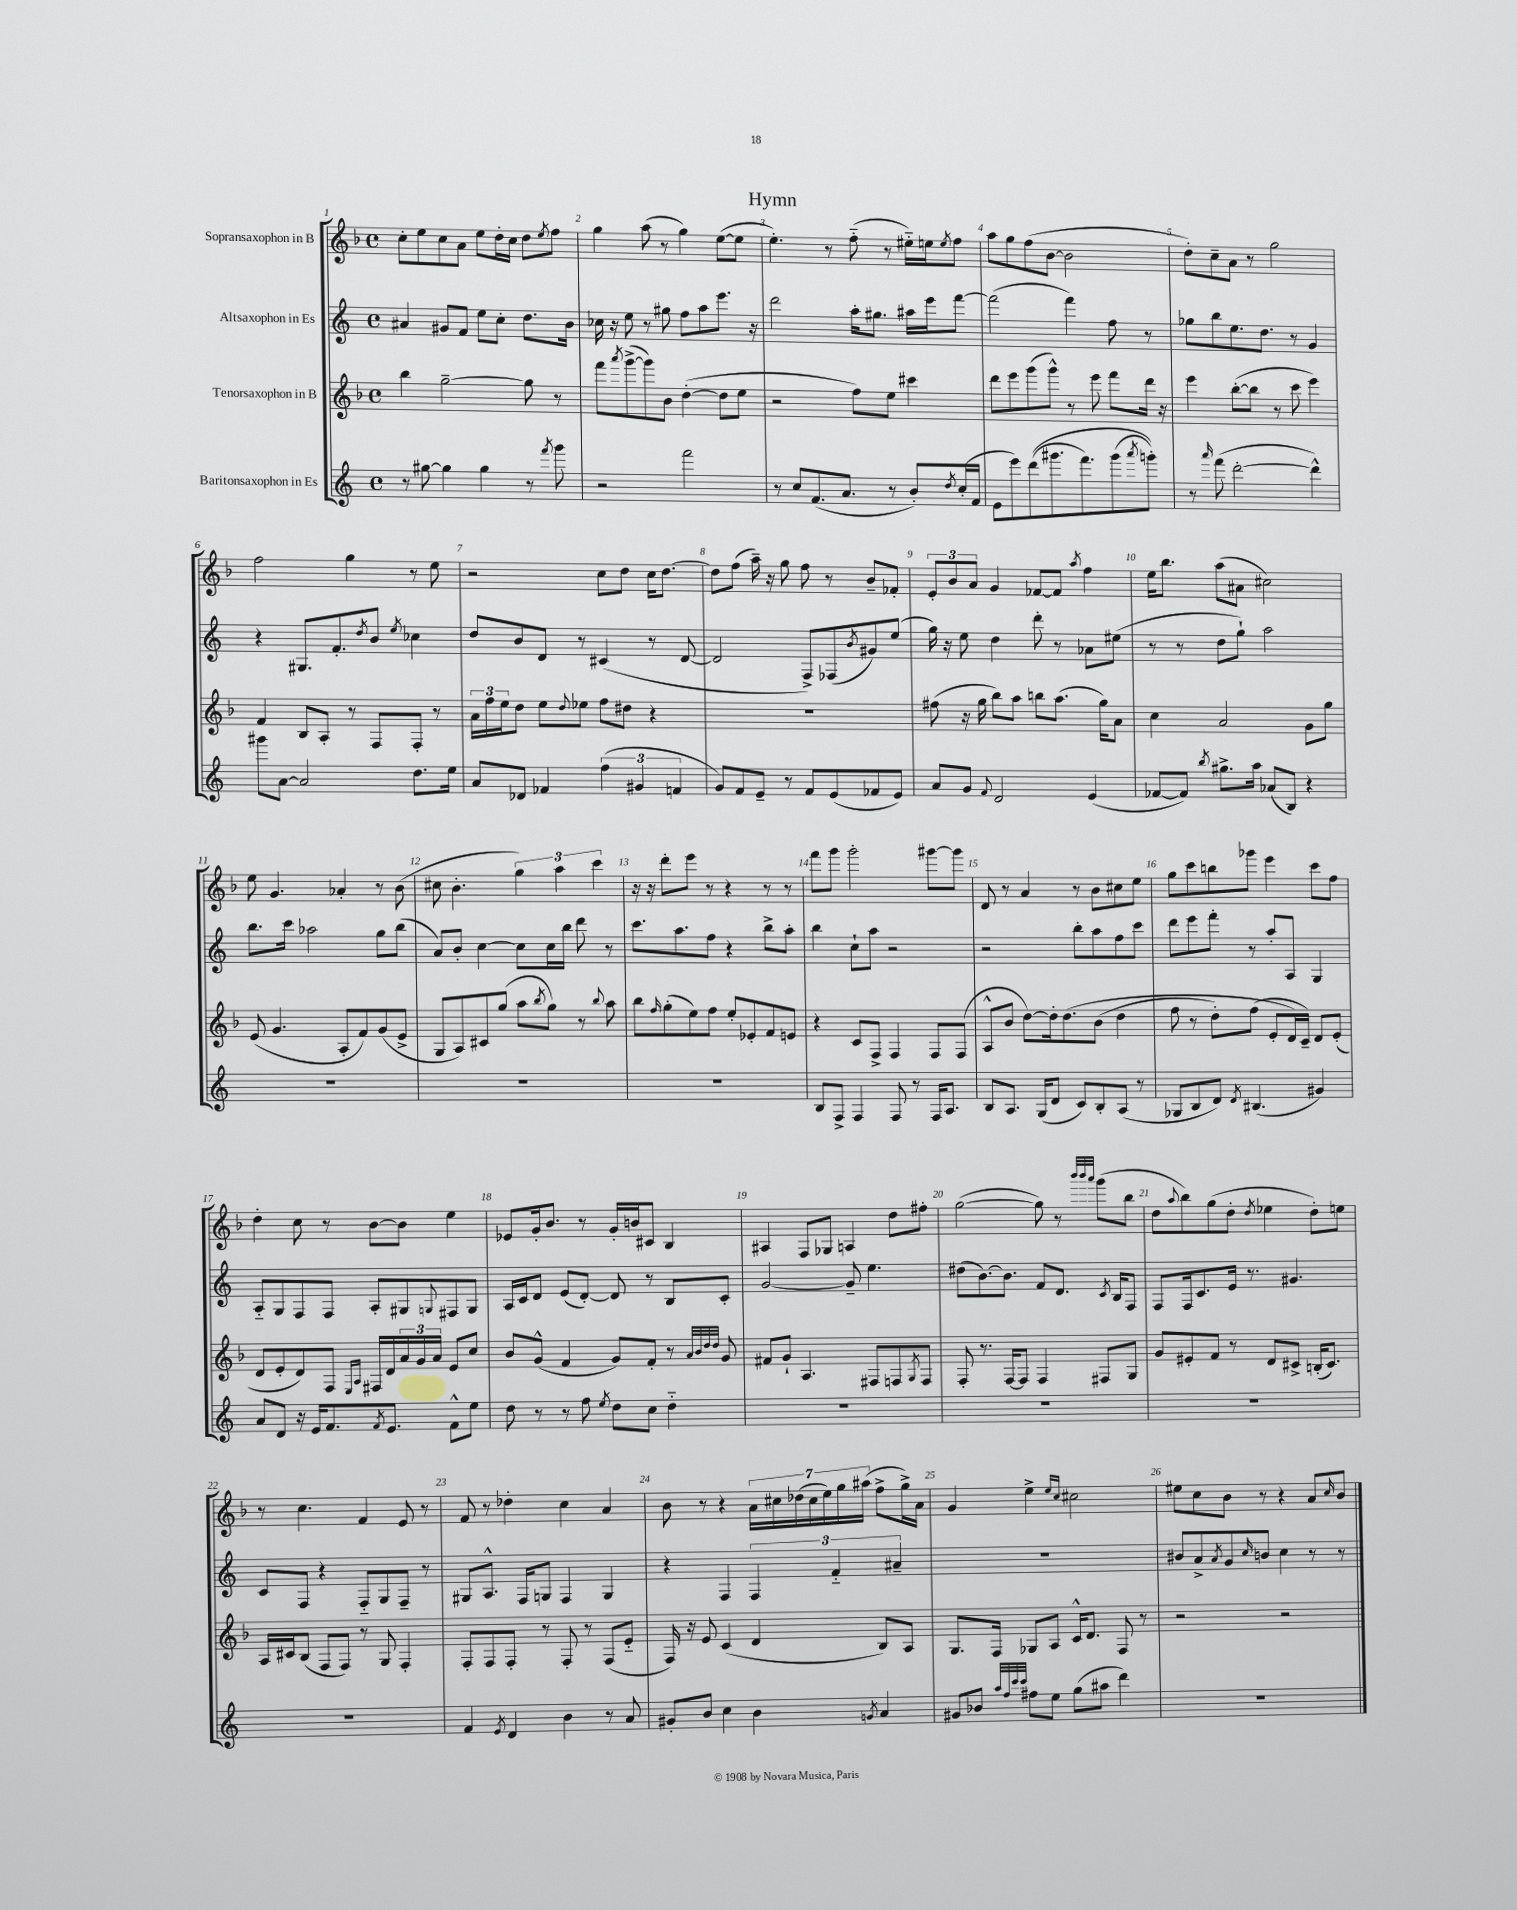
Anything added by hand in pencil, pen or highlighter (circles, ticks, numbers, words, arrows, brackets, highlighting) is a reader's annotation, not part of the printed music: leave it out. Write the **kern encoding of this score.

**kern	**kern	**kern	**kern
*staff4	*staff3	*staff2	*staff1
*clefG2	*clefG2	*clefG2	*clefG2
*k[]	*k[b-]	*k[]	*k[b-]
*M4/4	*M4/4	*M4/4	*M4/4
*met(c)	*met(c)	*met(c)	*met(c)
8r	4bb-	4a#	8cc'
[8gg#	.	.	8ee
4gg#]	[2gg~	8g#	8cc
.	.	8f	8a
4gg#	.	8ee	8ee
.	.	8cc'	16dd'
.	.	.	16cc
8r	8gg]	8.dd	8dd
8qfff	.	.	8qee
8ggg	8r	.	8ff
.	.	16b	.
=	=	=	=
2r	8fff	16cc-	4gg
.	.	16r	.
.	8qaaa	.	.
.	([8ggg^	8ee	.
.	8ggg])	8r	(8aa
.	8b-	8gg#	8r
2fff	([4dd'	8ff	4gg)
.	.	8aa	.
.	8dd]	8.eee	([8ee
.	8ee	.	8ee]
.	.	16r	.
=	=	=	=
8r	2r	2ddd	4.ee')
8cc	.	.	.
(8.f	.	.	.
.	.	.	8r
8.a	.	.	.
.	8ff)	16aa'	(8ff'~
.	.	8.gg#	.
8r	8ee	.	8r
8b')	4ccc#	16aa#	16ee#'~)
.	.	16eee	16ee
8qdd	.	.	8qee
(16cc'	.	[8fff	8ff
16f	.	.	.
=	=	=	=
8e	8ddd	(2fff]	8aa
8eee)	8eee	.	8gg
&((8ddd	(8ggg	.	(8ff
8.ggg#	8ggg^^)	.	[8b-
.	8r	4fff)	2b-]
8.fff)	.	.	.
.	8eee	.	.
(8ggg#	8fff	8ff	.
8qaaa	.	.	.
8ggg')&)	16ddd	8r	.
.	16r	.	.
=	=	=	=
8r	4eee	8gg-	8dd')
16qqaaa	.	.	.
(8fff	.	8bb	8cc~
[2ddd'	([8bb-'	8.ee	8a
.	8bb-]	.	8r
.	.	8.dd	.
.	8r	.	2gg
.	8ccc	8r	.
4ddd^^])	4eee)	4g	.
=	=	=	=
8ggg#	4f	4r	2ff
[8a	.	.	.
2a]	8B-	8.G#	.
.	8A'	.	.
.	.	8.f'	.
.	8r	.	4gg
.	.	8qdd	.
.	8F	8b	.
.	.	8qee	.
8.dd	8F'	4cc-	8r
.	8r	.	8ee
16ee	.	.	.
=	=	=	=
8a	24a	8dd	2r
.	24ff	.	.
.	24ee	.	.
8d-	8dd	8b	.
4f-	8ee	8d	.
.	8qqdd	.	.
.	8ee-	8r	.
(6ff	8ff	(4c#	8cc
.	8dd#	.	8dd
6g#	.	.	.
.	4r	8r	16cc
.	.	.	[8.dd
6f	.	.	.
.	.	[8d	.
=	=	=	=
8g)	1r	2d]	8dd]
8f	.	.	(8ff
8e~	.	.	16aa~)
.	.	.	16r
8r	.	.	8gg
8f	.	8F^)	8ff
(8e	.	(8F-	8r
.	.	8qb	.
8f-	.	8g#)	8b-~
8e)	.	(8ee	8f-'
=	=	=	=
8a	(8ff#	16gg)	12e'
.	.	16r	.
.	.	.	12b-
8g	16r	8ee	.
.	.	.	12a
.	16gg	.	.
8qqf	.	.	.
2d	8bb-)	4dd	4g
.	8aa	.	.
.	8bb	8ddd'	[8f-
.	(8.aa	8r	8f-]
.	.	.	8qaa
(4e	.	8a-	4ff
.	16gg)	.	.
.	8a	(8ee#	.
=	=	=	=
[8f-	4cc	8r	16ee
.	.	.	8.bb-
8f-])	.	8r	.
8qbb	.	.	.
8.gg#^	2a	8dd	(8aa
.	.	8gg`)	8a#
16aa	.	.	.
(8a-	.	2aa	2cc#)
8B)	.	.	.
4r	8g	.	.
.	8gg	.	.
=	=	=	=
1r	(8e	8.bb	8ee
.	4.g	.	4.g
.	.	16ccc	.
.	.	2aa-	.
.	8A'	.	4a-'
.	8f)	.	.
.	(8g	8gg	8r
.	8e^	(8bb	(8b-
=	=	=	=
1r	8G	8a)	8cc#
.	8A)	8b'	4.b-'
.	8c#	[4cc	.
.	(8gg	.	.
.	8aa	8cc]	6gg)
.	8qbb-	.	.
.	8gg)	16cc	.
.	.	.	6aa
.	.	16bb	.
.	8r	8ddd	.
.	.	.	6ccc
.	8qqbb-	.	.
.	8aa	8r	.
=	=	=	=
1r	8bb-	8.ccc	16r
.	.	.	16r
.	16qqff	.	.
.	(8gg'	.	8ddd'
.	.	8.aa	.
.	8ee)	.	8eee
.	8ff	8ff	8r
.	8ee'	4r	4r
.	8e-'	.	.
.	8f	8bb^	8r
.	8e	8aa'	8r
=	=	=	=
8B	4r	4bb	8fff
8F^	.	.	8ggg
4F	8c	8cc`	2ggg'
.	8F^	8aa	.
8F	4F	2r	.
8r	.	.	.
16F	8F	.	[8ggg#
8.A	.	.	.
.	(8F	.	8ggg#]
=	=	=	=
8B	8A^^	2r	8d
8.A	8b-	.	8r
.	[8dd)	.	4a
(16G	.	.	.
8d	16dd']	.	.
.	&(8.dd	.	.
8c)	.	8bb'	8r
8B'	(8b-	8aa	8b-
(8A	4dd	8ff	8cc#
8r	.	8ccc	8ee
=	=	=	=
8G-	8ff	8ddd	8gg
8B	8r	8eee	8ccc
8d)	8dd')	8fff'	8bb
8qd	.	.	.
(4.B#	(8ff	8r	8ggg-
.	8e'	8aa'	4eee
.	16d&)	8A	.
.	16c~)	.	.
4g#)	8d	4G	8ccc
.	(8e'	.	8ff
=	=	=	=
8a	8d	8A'~	4dd'
8d	8e'	8G	.
16r	8d)	8F	8cc
16e	.	.	.
8.f	8F	8F	8r
.	16qqE	.	.
.	16qqA	.	.
.	16F#	8A'	[8b-
8qf	.	.	.
8.e	16d	.	.
.	24a	8G#	8b-]
.	24g	.	.
.	24a	.	.
.	.	8qqG	.
8f^^	8e	8F#	4ee
8ee	8cc	8G	.
=	=	=	=
8dd	8b-	16A	8e-
.	.	16c	.
8r	(8g^^	8d	16g'
.	.	.	8.b-
8r	4f	(8e	.
8ff	.	[8d')	8r
8qee	.	.	.
8dd	8g)	8d]	16g'
.	.	.	16b
8cc	8f'	8r	8c#
4dd'~	8r	8B	4B-
.	32qqa	.	.
.	32qqb-	.	.
.	32qqdd	.	.
.	32qqdd	.	.
.	8g	8c'	.
=	=	=	=
1r	8f#	[2g	4A#
.	8g`	.	.
.	4.A	.	8F
.	.	.	8G-
.	.	8g~]	4A
.	8F#	4.ee	.
.	8F	.	8dd
.	8qG	.	.
.	8F	.	8ff#'
=	=	=	=
1r	8F'	(8dd#	([2gg
.	8.r	[8.b)	.
.	[16F	8.b]	.
.	8F]	.	.
.	4F	8f	8gg])
.	.	8.d	8r
.	.	.	32qqbbb-
.	.	.	32qqbbb-
.	.	.	32qqaaa
.	8F#	.	(8ggg
.	.	8qc	.
.	.	16B	.
.	8G	8F	8bb-
=	=	=	=
1r	8g	8F	8dd
.	.	.	8qqaa
.	8e#'	16F	8bb-)
.	.	8.c	.
.	8f	.	(8gg
.	8r	16e	8dd'
.	.	8.r	.
.	.	.	8qdd
.	8d	.	4ee-
.	8c#^	4.g#	.
.	(16B'	.	8dd')
.	8.c#)	.	.
.	.	.	8ee
=	=	=	=
1r	16A	8c	8r
.	16c#	.	.
.	(8B-	8F	4.cc
.	8F	4r	.
.	8F)	.	.
.	8r	8F'~	4f
.	8G	8G	.
.	4F'	8F~	8e
.	.	8r	8r
=	=	=	=
4f	8F'	8G#	8f
.	8F	8.A^^	8r
8qe	.	.	.
4d	8F'	.	4dd-'
.	.	16F	.
.	8r	8G	.
4b	8F'	4F	4cc
.	8r	.	.
8r	(8F	4G	4a
8a	8e'~	.	.
=	=	=	=
8g#'	16F)	4r	8b-
.	16r	.	.
8b	8e	.	8r
4cc	(4c	4F	4r
4b	4d	6F	28a
.	.	.	28cc#
.	.	.	(28dd-
.	.	.	28cc#
.	.	.	28ee)
.	.	6f'~	.
.	.	.	28gg
.	.	.	(28aa#
8qg	.	.	.
4a	8B-)	.	8ff^
.	.	6a#~	.
.	8A	.	16gg^)
.	.	.	16a
=	=	=	=
8g#	8.G	1r	4g
8b-	.	.	.
.	16F	.	.
32qqaa	.	.	.
32qqff	.	.	.
32qqccc	.	.	.
32qqccc	.	.	.
8ff#	8G-	.	4ee^
8ee	8A	.	.
.	.	.	16qqee
.	.	.	16qqcc
(8gg	16c^^	.	2cc#
.	8.d	.	.
8aa#	.	.	.
4ddd)	8F	.	.
.	8r	.	.
=	=	=	=
1r	2r	8b#	8ee#
.	.	8a^	8cc
.	.	8qa	.
.	.	8g	8b-
.	.	16qqcc	.
.	.	8b	8r
.	2r	4cc	4r
.	.	8r	8a
.	.	.	16qqcc
.	.	8r	8b-
==	==	==	==
*-	*-	*-	*-
